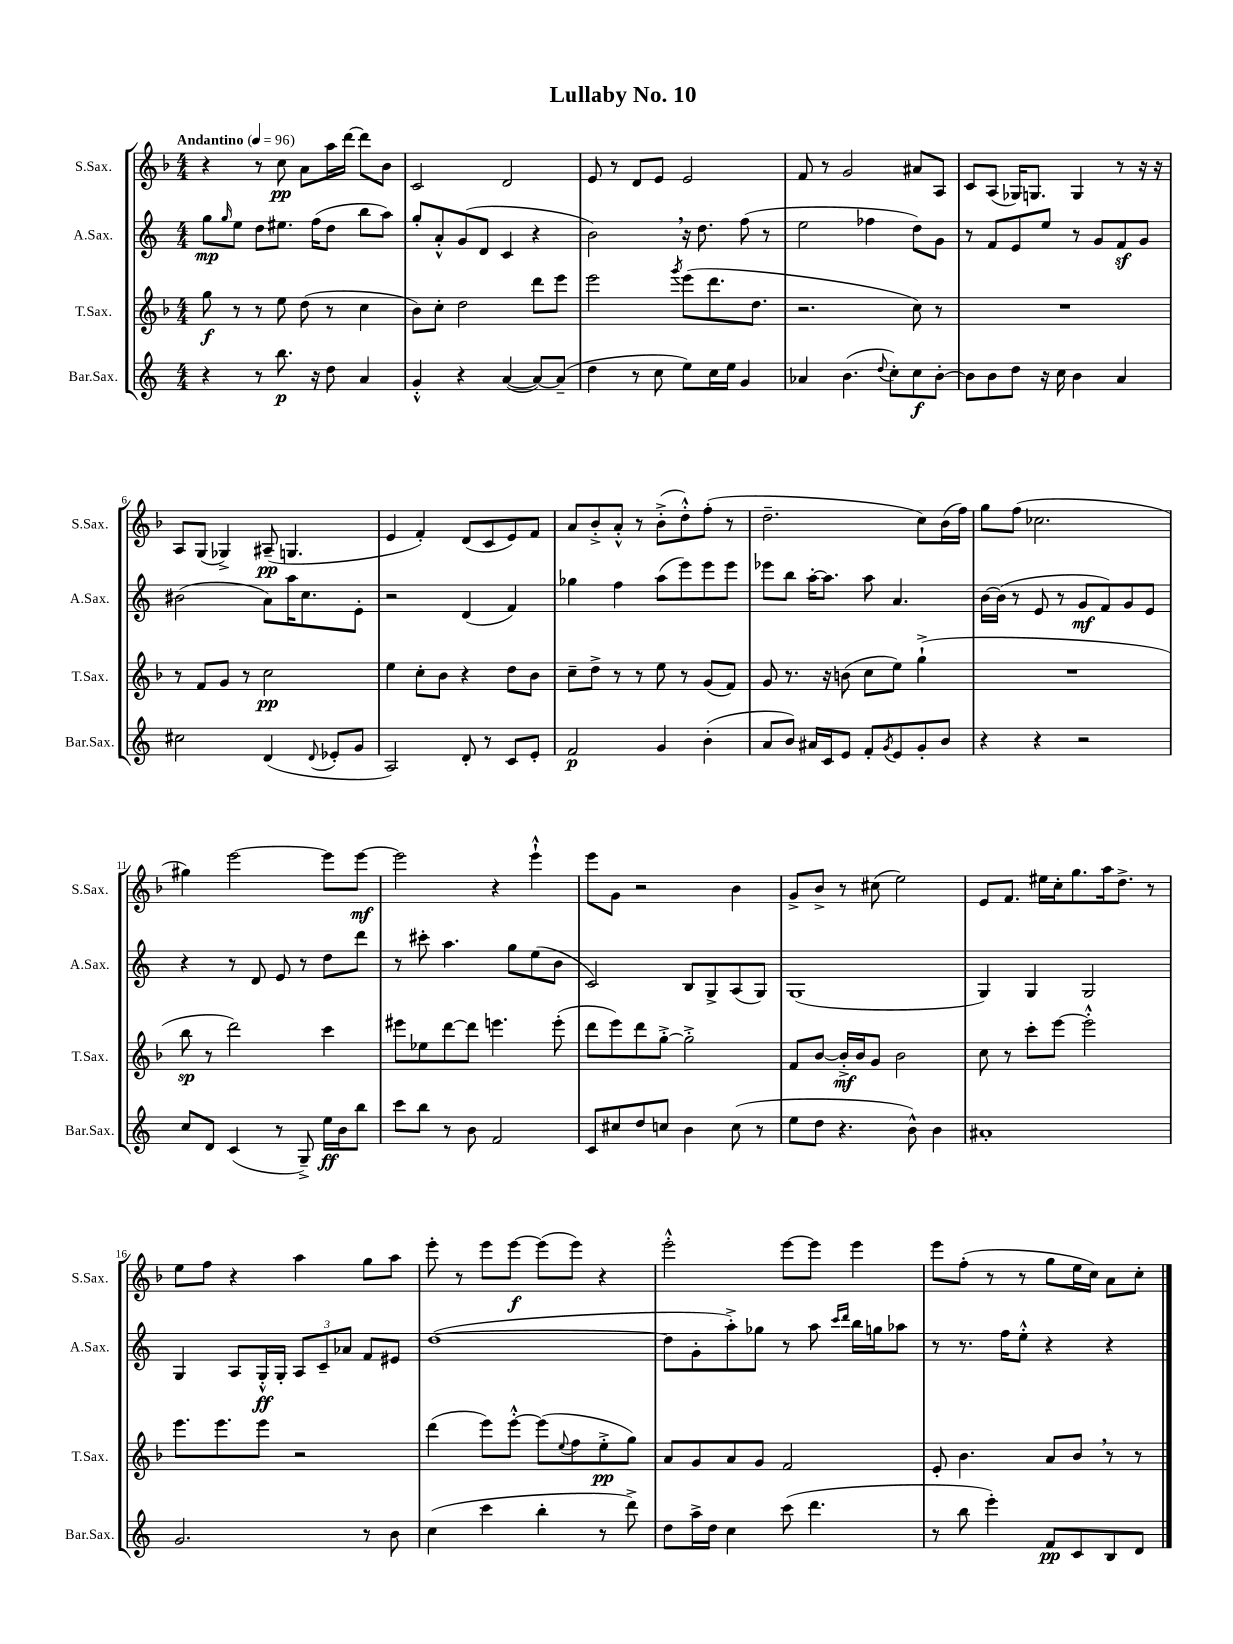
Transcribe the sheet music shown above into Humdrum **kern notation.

**kern	**dynam	**kern	**dynam	**kern	**dynam	**kern	**dynam
*part4	*part4	*part3	*part3	*part2	*part2	*part1	*part1
*staff4	*staff4	*staff3	*staff3	*staff2	*staff2	*staff1	*staff1
*I"Bar.Sax.	*	*I"T.Sax.	*	*I"A.Sax.	*	*I"S.Sax.	*
*I'Bar.Sax.	*	*I'T.Sax.	*	*I'A.Sax.	*	*I'S.Sax.	*
*clefG2	*	*clefG2	*	*clefG2	*	*clefG2	*
*k[]	*	*k[b-]	*	*k[]	*	*k[b-]	*
*M4/4	*	*M4/4	*	*M4/4	*	*M4/4	*
*MM96	*	*MM96	*	*MM96	*	*MM96	*
=1	=1	=1	=1	=1	=1	=1	=1
!	!	!	!	!	!	!LO:TX:a:B:t=Andantino	!
4r	.	8gg\	f	8gg\L	mp	4r	.
.	.	.	.	16qqgg/	.	.	.
.	.	8r	.	8ee\J	.	.	.
8r	.	8r	.	8dd\L	.	8r	.
8.bb\	p	8ee\	.	8.ee#X\J	.	8cc\	pp
.	.	(8dd\	.	.	.	8a\L	.
16r	.	.	.	(16ff\KL	.	.	.
8dd\	.	8r	.	8dd\J	.	16aa\L	.
.	.	.	.	.	.	[16ddd\JJ	.
4a/	.	4cc\	.	8bb\L	.	8ddd\L]	.
.	.	.	.	8aa\J)	.	8b-\J	.
=2	=2	=2	=2	=2	=2	=2	=2
4g'^^/	.	8b-\L)	.	8gg'/L	.	2c/	.
.	.	8cc'\J	.	8a'^^/	.	.	.
4r	.	2dd\	.	(8g/	.	.	.
.	.	.	.	8d/J	.	.	.
([4a/	.	.	.	4c/	.	2d/	.
8a/L_)	.	8ddd\L	.	4r	.	.	.
(8a~/J]	.	8eee\J	.	.	.	.	.
=3	=3	=3	=3	=3	=3	=3	=3
4dd\	.	2eee\	.	2b,\)	.	8e/	.
.	.	.	.	.	.	8r	.
8r	.	.	.	.	.	8d/L	.
8cc\	.	.	.	.	.	8e/J	.
.	.	8qggg/	.	.	.	.	.
8ee\L)	.	(8eee\L	.	16r	.	2e/	.
.	.	.	.	8.dd\	.	.	.
16cc\L	.	8.ddd\	.	.	.	.	.
16ee\JJ	.	.	.	.	.	.	.
4g/	.	.	.	(8ff\	.	.	.
.	.	8.dd\J	.	.	.	.	.
.	.	.	.	8r	.	.	.
=4	=4	=4	=4	=4	=4	=4	=4
4a-X/	.	2.r	.	2ee\	.	8f/	.
.	.	.	.	.	.	8r	.
(4.b\	.	.	.	.	.	2g/	.
.	.	.	.	4ff-X\	.	.	.
8qqdd/	.	.	.	.	.	.	.
8cc'\L)	.	.	.	.	.	.	.
8cc\	f	8cc\)	.	8dd\L)	.	8a#X/L	.
[8b'\J	.	8r	.	8g\J	.	8A/J	.
=5	=5	=5	=5	=5	=5	=5	=5
8b\L]	.	1r	.	8r	.	8c/L	.
8b\	.	.	.	8f/L	.	(8A/J	.
8dd\J	.	.	.	8e/	.	16G-X/KL)	.
.	.	.	.	.	.	8.Gn/J	.
16r	.	.	.	8ee/J	.	.	.
16cc\	.	.	.	.	.	.	.
4b\	.	.	.	8r	.	4G/	.
.	.	.	.	8g/L	.	.	.
4a/	.	.	.	8fz/	.	8r	.
.	.	.	.	8g/J	.	16r	.
.	.	.	.	.	.	16r	.
!!LO:LB:g=z
=6	=6	=6	=6	=6	=6	=6	=6
2cc#X\	.	8r	.	(2b#X\	.	8A/L	.
.	.	8f/L	.	.	.	(8G/J	.
.	.	8g/J	.	.	.	4G-X^/)	.
.	.	8r	.	.	.	.	.
(4d/	.	2cc\	pp	8a\L)	.	(8A#X~/	pp
.	.	.	.	16aa\K	.	4.Gn/	.
.	.	.	.	8.cc\	.	.	.
8qqd/	.	.	.	.	.	.	.
8e-X'/L	.	.	.	.	.	.	.
8g/J	.	.	.	8e'\J	.	.	.
=7	=7	=7	=7	=7	=7	=7	=7
2A/)	.	4ee\	.	2r	.	4e/	.
.	.	8cc'\L	.	.	.	4f'/)	.
.	.	8b-\J	.	.	.	.	.
8d'/	.	4r	.	(4d/	.	(8d/L	.
8r	.	.	.	.	.	8c/	.
8c/L	.	8dd\L	.	4f/)	.	8e/)	.
8e'/J	.	8b-\J	.	.	.	8f/J	.
=8	=8	=8	=8	=8	=8	=8	=8
2f/	p	8cc~\L	.	4gg-X\	.	8a/L	.
.	.	8dd^\J	.	.	.	8b-'^/	.
.	.	8r	.	4ff\	.	8a'^^/J	.
.	.	8r	.	.	.	8r	.
4g/	.	8ee\	.	(8aa\L	.	(8b-'^\L	.
.	.	8r	.	8eee\)	.	8dd'^^\)	.
(4b'\	.	(8g/L	.	8eee\	.	(8ff'\J	.
.	.	8f/J)	.	8eee\J	.	8r	.
=9	=9	=9	=9	=9	=9	=9	=9
8a/L	.	8g/	.	8eee-X\L	.	2.dd~\	.
8b/J)	.	8.r	.	8bb\J	.	.	.
16a#X/LL	.	.	.	[16aa'\KL	.	.	.
16c/J	.	16r	.	8.aa\J]	.	.	.
8e/J	.	(8bn\	.	.	.	.	.
8f'/L	.	8cc\L	.	8aa\	.	.	.
8qg/	.	.	.	.	.	.	.
8e/	.	8ee\J)	.	4.a/	.	.	.
8g'/	.	(4gg`^\	.	.	.	8cc\L)	.
8b/J	.	.	.	.	.	(16b-\L	.
.	.	.	.	.	.	16ff\JJ)	.
=10	=10	=10	=10	=10	=10	=10	=10
4r	.	1r	.	[16b\LL	.	8gg\L	.
.	.	.	.	(16b\JJ]	.	.	.
.	.	.	.	8r	.	(8ff\J	.
4r	.	.	.	8e/	.	2.cc-X\	.
.	.	.	.	8r	.	.	.
2r	.	.	.	8g/L	mf	.	.
.	.	.	.	8f/)	.	.	.
.	.	.	.	8g/	.	.	.
.	.	.	.	8e/J	.	.	.
!!LO:LB:g=z
=11	=11	=11	=11	=11	=11	=11	=11
8cc/L	.	8bb-\	sp	4r	.	4gg#X\)	.
8d/J	.	8r	.	.	.	.	.
(4c/	.	2ddd\)	.	8r	.	[2eee\	.
.	.	.	.	8d/	.	.	.
8r	.	.	.	8e/	.	.	.
8G~^/)	.	.	.	8r	.	.	.
16ee\LL	ff	4ccc\	.	8dd\L	.	8eee\L]	.
16b\J	.	.	.	.	.	.	.
8bb\J	.	.	.	8ddd\J	.	[8eee\J	mf
=12	=12	=12	=12	=12	=12	=12	=12
8ccc\L	.	8eee#X\L	.	8r	.	2eee\]	.
8bb\J	.	8ee-X\	.	8ccc#X'\	.	.	.
8r	.	[8ddd\	.	4.aa\	.	.	.
8b\	.	8ddd\J]	.	.	.	.	.
2f/	.	4.eeen\	.	.	.	4r	.
.	.	.	.	8gg\L	.	.	.
.	.	.	.	(8ee\	.	4eee`^^\	.
.	.	(8eee'\	.	8b\J	.	.	.
=13	=13	=13	=13	=13	=13	=13	=13
8c/L	.	8ddd\L	.	2c/)	.	8eee\L	.
8cc#X/	.	8eee\)	.	.	.	8g\J	.
8dd/	.	8ddd\	.	.	.	2r	.
8ccn/J	.	[8gg'^\J	.	.	.	.	.
4b\	.	2gg'^\]	.	8B/L	.	.	.
.	.	.	.	8G^/	.	.	.
(8cc\	.	.	.	(8A/	.	4b-\	.
8r	.	.	.	8G/J)	.	.	.
=14	=14	=14	=14	=14	=14	=14	=14
8ee\L	.	8f/L	.	(1G	.	8g^/L	.
8dd\J	.	[8b-/J	.	.	.	8b-^/J	.
4.r	.	16b-'^/LL]	mf	.	.	8r	.
.	.	16b-/J	.	.	.	.	.
.	.	8g/J	.	.	.	(8cc#X\	.
.	.	2b-\	.	.	.	2ee\)	.
8b^^\)	.	.	.	.	.	.	.
4b\	.	.	.	.	.	.	.
=15	=15	=15	=15	=15	=15	=15	=15
1a#X'	.	8cc\	.	4G/)	.	8e/L	.
.	.	8r	.	.	.	8.f/J	.
.	.	8ccc'\L	.	4G/	.	.	.
.	.	.	.	.	.	16ee#X\LL	.
.	.	[8eee\J	.	.	.	16cc'\J	.
.	.	.	.	.	.	8.gg\	.
.	.	2eee'^^\]	.	2G/	.	.	.
.	.	.	.	.	.	16aa\k	.
.	.	.	.	.	.	8.dd^\J	.
.	.	.	.	.	.	8r	.
!!LO:LB:g=z
=16	=16	=16	=16	=16	=16	=16	=16
2.g/	.	8.eee\L	.	4G/	.	8ee\L	.
.	.	.	.	.	.	8ff\J	.
.	.	8.eee\	.	.	.	.	.
.	.	.	.	8A/L	.	4r	.
.	.	8eee\J	.	16G'^^/L	ff	.	.
.	.	.	.	16G'/JJ	.	.	.
.	.	2r	.	12A/L	.	4aa\	.
.	.	.	.	12c~/	.	.	.
.	.	.	.	12a-X/J	.	.	.
8r	.	.	.	8f/L	.	8gg\L	.
8b\	.	.	.	8e#X/J	.	8aa\J	.
=17	=17	=17	=17	=17	=17	=17	=17
(4cc\	.	(4ddd\	.	([1dd	.	8eee'\	.
.	.	.	.	.	.	8r	.
4ccc\	.	8eee\L)	.	.	.	8eee\L	.
.	.	[8eee'^^\J	.	.	.	[8eee\J	f
4bb'\	.	(8eee\L]	.	.	.	(8eee\L]	.
.	.	8qqee/	.	.	.	.	.
.	.	8ff\	.	.	.	8eee\J)	.
8r	.	8ee'^\	pp	.	.	4r	.
8ddd^\)	.	8gg\J)	.	.	.	.	.
=18	=18	=18	=18	=18	=18	=18	=18
8dd\L	.	8a/L	.	8dd\L]	.	2eee'^^\	.
16aa^\L	.	8g/	.	8g'\	.	.	.
16dd\JJ	.	.	.	.	.	.	.
4cc\	.	8a/	.	8aa'^\)	.	.	.
.	.	8g/J	.	8gg-X\J	.	.	.
(8ccc\	.	2f/	.	8r	.	[8eee\L	.
4.ddd\	.	.	.	8aa\	.	8eee\J]	.
.	.	.	.	16qqccc/LL	.	.	.
.	.	.	.	16qqddd/JJ	.	.	.
.	.	.	.	16bb\LL	.	4eee\	.
.	.	.	.	16ggn\J	.	.	.
.	.	.	.	8aa-X\J	.	.	.
=19	=19	=19	=19	=19	=19	=19	=19
8r	.	8e'/	.	8r	.	8eee\L	.
8bb\	.	4.b-\	.	8.r	.	(8ff'\J	.
4eee'\)	.	.	.	.	.	8r	.
.	.	.	.	16ff\KL	.	.	.
.	.	.	.	8ee'^^\J	.	8r	.
8f/L	pp	8a/L	.	4r	.	8gg\L	.
8c/	.	8b-,/J	.	.	.	16ee\L	.
.	.	.	.	.	.	16cc\JJ)	.
8B/	.	8r	.	4r	.	8a\L	.
8d/J	.	8r	.	.	.	8cc'\J	.
==	==	==	==	==	==	==	==
*-	*-	*-	*-	*-	*-	*-	*-
